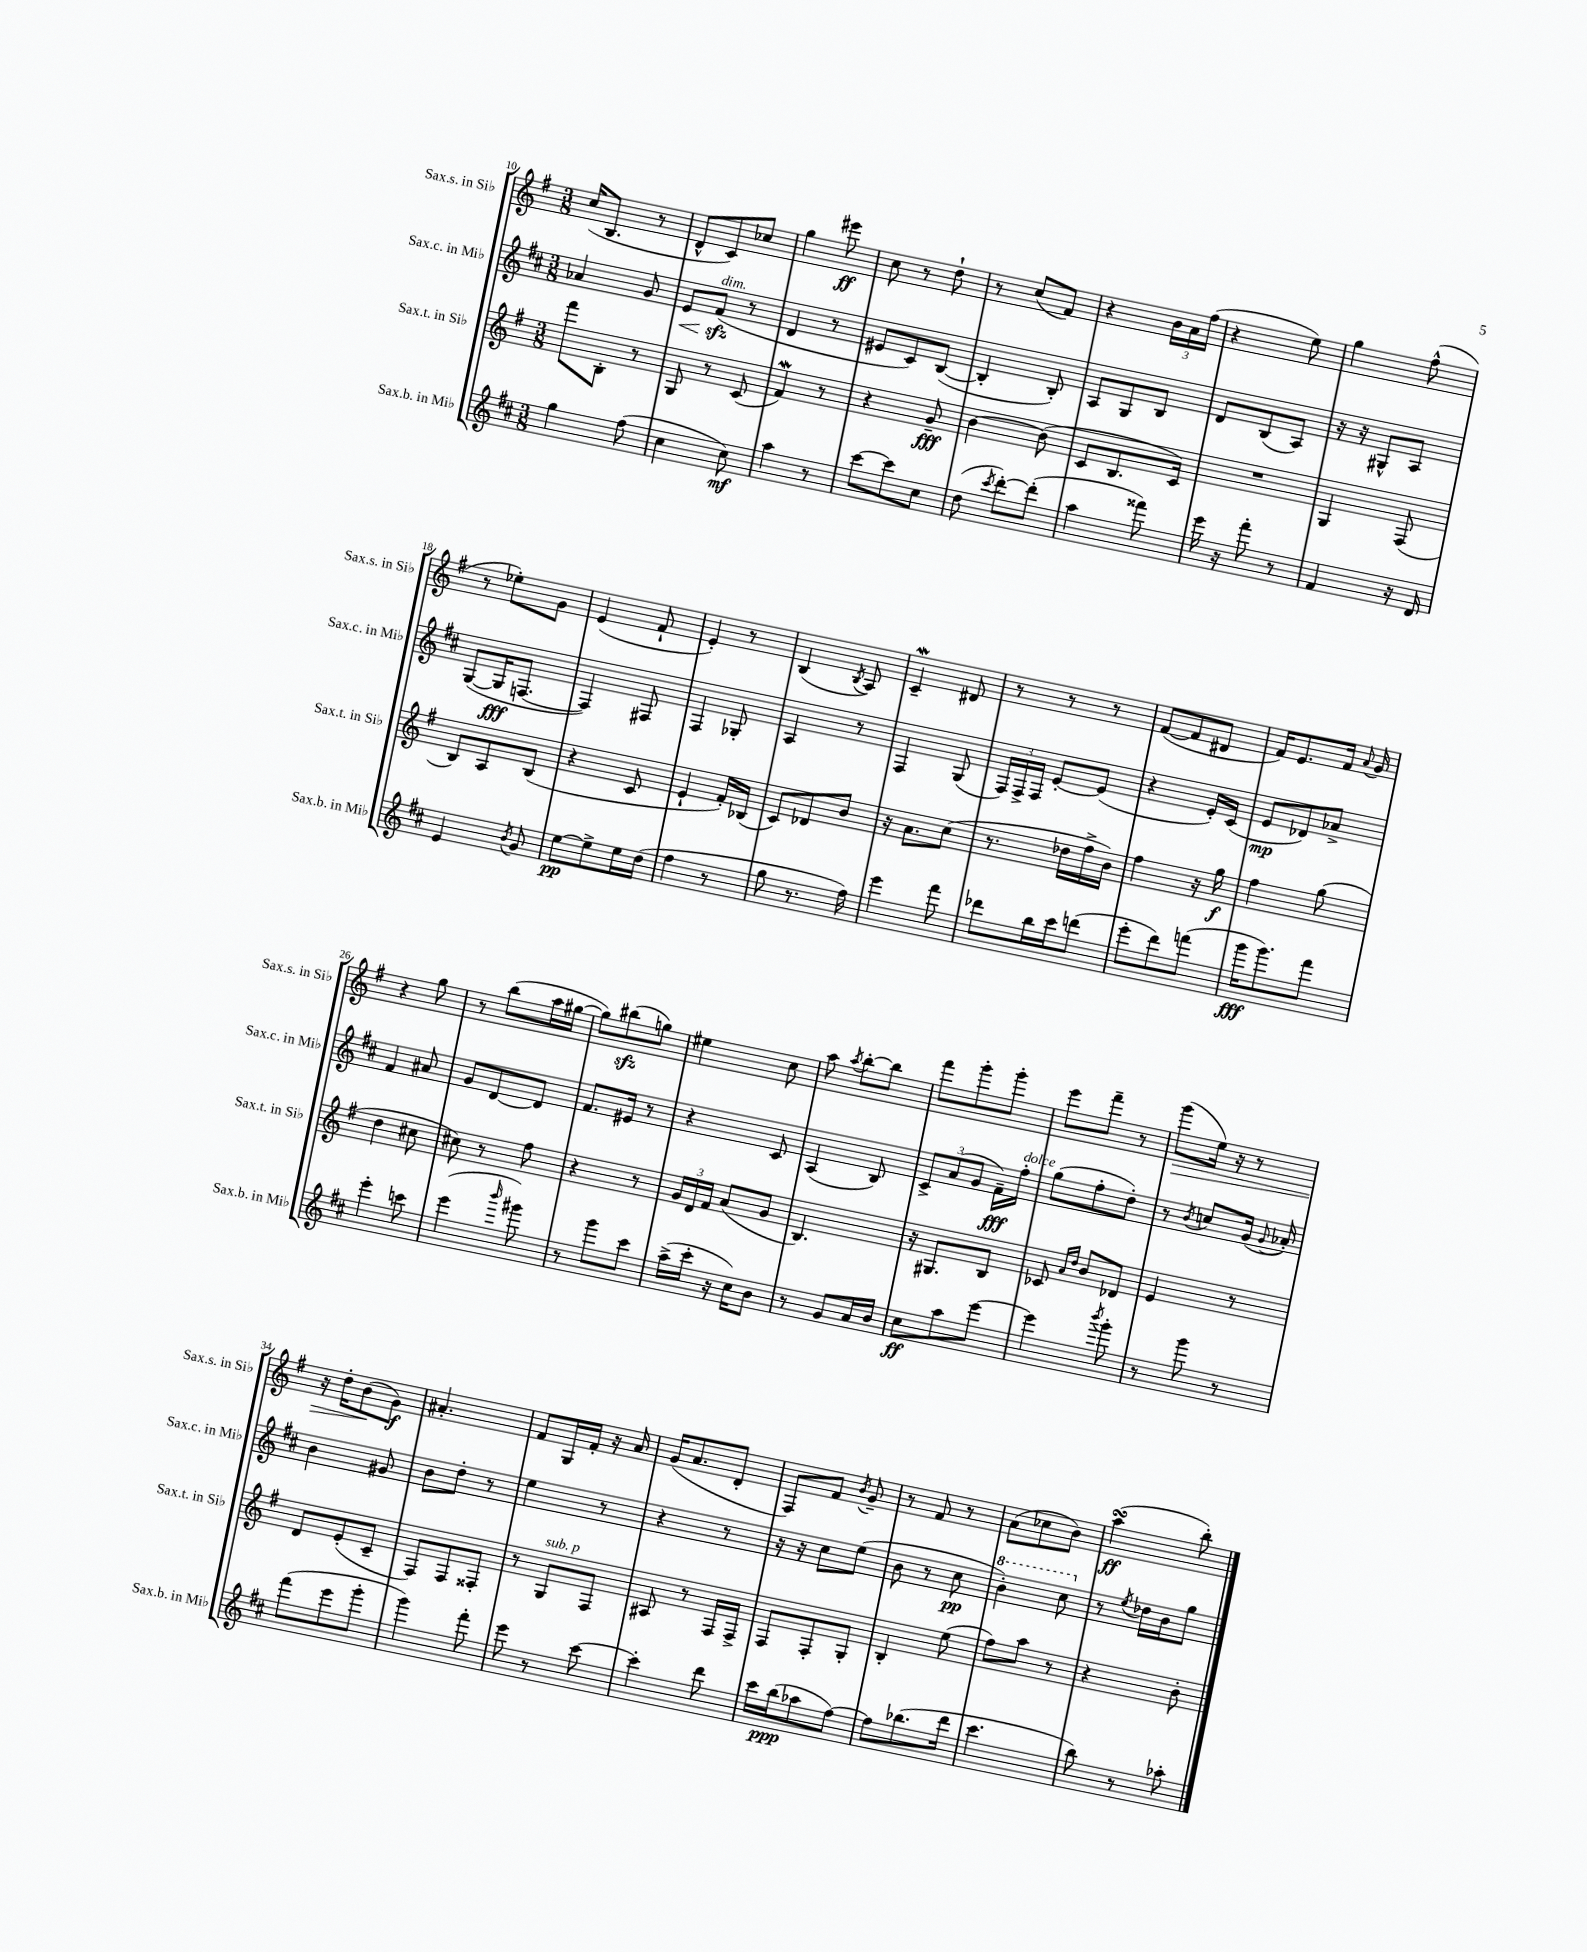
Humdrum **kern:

**kern	**dynam	**kern	**dynam	**kern	**dynam	**kern	**dynam
*part4	*part4	*part3	*part3	*part2	*part2	*part1	*part1
*staff4	*staff4	*staff3	*staff3	*staff2	*staff2	*staff1	*staff1
*I"Sax.b. in Mi♭	*	*I"Sax.t. in Si♭	*	*I"Sax.c. in Mi♭	*	*I"Sax.s. in Si♭	*
*I'Sax.b. in Mi♭	*	*I'Sax.t. in Si♭	*	*I'Sax.c. in Mi♭	*	*I'Sax.s. in Si♭	*
*clefG2	*	*clefG2	*	*clefG2	*	*clefG2	*
*k[f#c#]	*	*k[f#]	*	*k[f#c#]	*	*k[f#]	*
*M3/8	*	*M3/8	*	*M3/8	*	*M3/8	*
=10	=10	=10	=10	=10	=10	=10	=10
4gg\	.	8fff#\L	.	4a-X/	.	(16cc/KL	.
.	.	.	.	.	.	8.B/J	.
.	.	8B'\J	.	.	.	.	.
(8ff#\	.	8r	.	8g/	.	8r	.
=11	=11	=11	=11	=11	=11	=11	=11
!	!	!	!	!	!LO:HP:b	!	!
4cc#\	.	8G/	.	8e/L	<	8d^^/L	.
!	!	!	!	!LO:TX:a:i:t=dim.	!	!	!
.	.	8r	.	(8f#zz/J	.	8c/)	.
8cc#\)	mf	(8c/	.	8r	[	8cc-X/J	.
=12	=12	=12	=12	=12	=12	=12	=12
4aa\	.	4f#W/)	.	4d/	.	4gg\	.
8r	.	8r	.	8r	.	8eee#X\	ff
=13	=13	=13	=13	=13	=13	=13	=13
[8ccc#\L	.	4r	.	8e#X/L	.	8cc\	.
8ccc#\]	.	.	.	8c#/)	.	8r	.
8cc#\J	.	8g~/	fff	([8B/J	.	8dd`\	.
=14	=14	=14	=14	=14	=14	=14	=14
(8dd\	.	[4b\	.	4B'/]	.	8r	.
8qccc#/	.	.	.	.	.	.	.
[8ddd'\L)	.	.	.	.	.	(8cc/L	.
(8ddd'\J]	.	(8b\]	.	8B'/)	.	8f#/J)	.
=15	=15	=15	=15	=15	=15	=15	=15
4aa\	.	8c/L	.	8A/L	.	4r	.
.	.	8.B/	.	8G/	.	.	.
8fff##X\)	.	.	.	8B/J	.	24b\LL	.
.	.	.	.	.	.	24a\	.
.	.	16c/Jk)	.	.	.	.	.
.	.	.	.	.	.	(24ff#\JJ	.
=16	=16	=16	=16	=16	=16	=16	=16
16eee\	.	4.r	.	8d/L	.	4r	.
16r	.	.	.	.	.	.	.
8fff#'\	.	.	.	(8B/	.	.	.
8r	.	.	.	8A/J)	.	8ee\)	.
=17	=17	=17	=17	=17	=17	=17	=17
4f#/	.	4G/	.	16r	.	4gg\	.
.	.	.	.	16r	.	.	.
.	.	.	.	8G#X^^/L	.	.	.
16r	.	(8F#/	.	8A/J	.	(8ff#^^\	.
16d/	.	.	.	.	.	.	.
!!LO:LB:g=z
=18	=18	=18	=18	=18	=18	=18	=18
4e/	.	8B/L)	.	([8G/L	.	8r	.
.	.	8A/	.	16G/K]	fff	8ee-X'\L)	.
.	.	.	.	[8.Fn/J	.	.	.
8qb/	.	.	.	.	.	.	.
8g/	.	(8B/J	.	.	.	8g\J	.
=19	=19	=19	=19	=19	=19	=19	=19
[8ee\L	pp	4r	.	4F/])	.	(4e/	.
8ee^\]	.	.	.	.	.	.	.
16ee\L	.	8c/	.	8F#X/	.	8f#`/	.
(16dd\JJ	.	.	.	.	.	.	.
=20	=20	=20	=20	=20	=20	=20	=20
4ff#\	.	4e`/	.	4F#/	.	4e'/)	.
8r	.	16f#'/LL)	.	8G-X'/	.	8r	.
.	.	(16B-X/JJ	.	.	.	.	.
=21	=21	=21	=21	=21	=21	=21	=21
8gg\	.	8c/L)	.	4A/	.	(4B/	.
8.r	.	8d-X/	.	.	.	.	.
.	.	.	.	.	.	8qB/	.
.	.	8b/J	.	8r	.	8A/)	.
16ff#\)	.	.	.	.	.	.	.
=22	=22	=22	=22	=22	=22	=22	=22
4eee\	.	16r	.	4F#/	.	4cw~/	.
.	.	8.a\L	.	.	.	.	.
8fff#\	.	(8cc\J	.	(8G/	.	8d#X/	.
=23	=23	=23	=23	=23	=23	=23	=23
8ddd-X\L	.	8.r	.	24F#/LL)	.	8r	.
.	.	.	.	24F#^/	.	.	.
.	.	.	.	24F#/JJ	.	.	.
16bb\L	.	.	.	[8e'/L	.	8r	.
16ccc#\J	.	16dd-X\LL	.	.	.	.	.
(8dddn\J	.	16ff#^\	.	(8e/J]	.	8r	.
.	.	16b\JJ)	.	.	.	.	.
=24	=24	=24	=24	=24	=24	=24	=24
8eee'\L	.	4ff#\	.	4r	.	([8f#/L	.
8ddd\)	.	.	.	.	.	8f#/]	.
(8fffn\J	.	16r	.	16e'/LL)	.	8d#X/J	.
.	.	16gg\	f	(16c#/JJ	.	.	.
=25	=25	=25	=25	=25	=25	=25	=25
16ggg\KL	fff	4ff#\	.	8e/L	mp	16f#/KL)	.
8.ggg\)	.	.	.	.	.	8.e/	.
.	.	.	.	8d-X/)	.	.	.
8fff#\J	.	(8gg\	.	8a-X^/J	.	16f#/Jk	.
.	.	.	.	.	.	8qqa/	.
.	.	.	.	.	.	16g/	.
!!LO:LB:g=z
=26	=26	=26	=26	=26	=26	=26	=26
4eee'\	.	4dd\	.	4f#/	.	4r	.
8cccn\	.	8cc#X\	.	8a#X/	.	8gg\	.
=27	=27	=27	=27	=27	=27	=27	=27
(4eee\	.	8cc#X\)	.	8g/L	.	8r	.
.	.	8r	.	[8d/	.	(8bb\L	.
16qqbbb/	.	.	.	.	.	.	.
8ggg#X\)	.	8ff#\	.	8d/J]	.	16aa\L	.
.	.	.	.	.	.	[16gg#X\JJ	.
=28	=28	=28	=28	=28	=28	=28	=28
8r	.	4r	.	8.f#/L	.	8gg#\L])	.
8ggg\L	.	.	.	.	.	(8bb#Xzz\	.
.	.	.	.	16e#X/Jk	.	.	.
8ccc#\J	.	8r	.	8r	.	8ggn\J)	.
=29	=29	=29	=29	=29	=29	=29	=29
(16aa^\LL	.	24g/LL	.	4r	.	4ee#X\	.
.	.	24d/	.	.	.	.	.
16ccc#'\JJ	.	.	.	.	.	.	.
.	.	24f#/JJ	.	.	.	.	.
16r	.	(8a/L	.	.	.	.	.
16cc#\KL)	.	.	.	.	.	.	.
8b\J	.	8g/J	.	8c#/	.	8cc\	.
=30	=30	=30	=30	=30	=30	=30	=30
8r	.	4.B/)	.	(4A/	.	8aa\	.
.	.	.	.	.	.	8qaa/	.
8g/L	.	.	.	.	.	[8bb'\L	.
16a/L	.	.	.	8B/)	.	8bb\J]	.
16b/JJ	.	.	.	.	.	.	.
=31	=31	=31	=31	=31	=31	=31	=31
8cc#\L	ff	16r	.	12c#^/L	.	8fff#\L	.
.	.	8.G#X/L	.	.	.	.	.
.	.	.	.	(12a/	.	.	.
8aa\	.	.	.	.	.	8ggg'\	.
.	.	.	.	12g/J	.	.	.
[8eee\J	.	8B/J	.	16f#~\LL)	fff	8ggg'\J	.
!	!	!	!	!LO:TX:a:i:t=dolce	!	!	!
.	.	.	.	16ff#'\JJ	.	.	.
=32	=32	=32	=32	=32	=32	=32	=32
4eee\]	.	8c-X/	.	(8gg\L	.	8eee\L	.
.	.	16qqa/LL	.	.	.	.	.
.	.	16qqdd/JJ	.	.	.	.	.
.	.	8b/L	.	8ff#'\	.	8fff#~\J	.
8qbbb/	.	.	.	.	.	.	.
8ggg'\	.	8d-X/J	.	8dd'\J)	.	8r	.
=33	=33	=33	=33	=33	=33	=33	=33
!	!	!	!	!	!	!	!LO:HP:b
8r	.	4e/	.	8r	.	(8ggg\L	>
.	.	.	.	8qb/	.	.	.
8ggg\	.	.	.	8ccn/L	.	16ee\Jk)	.
.	.	.	.	.	.	16r	.
8r	.	8r	.	(16g/Jk	.	8r	.
.	.	.	.	8qqg/	.	.	.
.	.	.	.	16a-X'/)	.	.	.
!!LO:LB:g=z
=34	=34	=34	=34	=34	=34	=34	=34
(8fff#\L	.	8d/L	.	4b\	.	16r	.
.	.	.	.	.	.	16dd'\KL	.
8eee\	.	(8e'/	.	.	.	(8b\	.
8ggg'\J	.	8c~/J	.	8g#X/	.	8g\J)	] f
=35	=35	=35	=35	=35	=35	=35	=35
4ggg\)	.	8F#/L)	.	8b\L	.	4.a#X'/	.
.	.	8F#/	.	8dd'\J	.	.	.
8fff#'\	.	8F##X'/J	.	8r	.	.	.
=36	=36	=36	=36	=36	=36	=36	=36
8eee\	.	8r	.	4ee\	.	8f#/L	.
!	!	!LO:TX:a:i:t=sub. p	!	!	!	!	!
8r	.	8G/L	.	.	.	16G/L	.
.	.	.	.	.	.	16f#'/JJ	.
[8ccc#\	.	8F#/J	.	8r	.	16r	.
.	.	.	.	.	.	16a/	.
=37	=37	=37	=37	=37	=37	=37	=37
4ccc#'\]	.	8A#X/	.	4r	.	(16g/KL	.
.	.	.	.	.	.	8.a/	.
.	.	8r	.	.	.	.	.
8ddd\	.	16F#/LL	.	8r	.	8d'/J	.
.	.	16F#^/JJ	.	.	.	.	.
=38	=38	=38	=38	=38	=38	=38	=38
16ccc#\LL	.	8F#/L	.	16r	.	8F#/L)	.
(16bb\J	ppp	.	.	16r	.	.	.
8aa-X\	.	8F#'/	.	8cc#\L	.	8f#/J	.
.	.	.	.	.	.	8qb/	.
[8ff#\J)	.	8G'/J	.	(8ee\J	.	8g~/	.
=39	=39	=39	=39	=39	=39	=39	=39
8ff#\L]	.	4B'/	.	8b\	.	8r	.
(8.bb-X\	.	.	.	8r	.	8f#/	.
.	.	(8ee\	.	8cc#\	pp	8r	.
16ddd\Jk	.	.	.	.	.	.	.
=40	=40	=40	=40	=40	=40	=40	=40
*	*	*	*	*8va	*	*	*
4.ccc#\	.	8ff#\L)	.	4bb'\)	.	(8a\L	.
.	.	8aa\J	.	.	.	8cc-X\	.
.	.	8r	.	8ccc#\	.	8b\J)	.
=41	=41	=41	=41	=41	=41	=41	=41
*	*	*	*	*X8va	*	*	*
8bb\)	.	4r	.	8r	.	(4aasSSS\	ff
.	.	.	.	8qee/	.	.	.
8r	.	.	.	16dd-X\LL	.	.	.
.	.	.	.	16b\J	.	.	.
8aa-X'\	.	8b'\	.	8gg\J	.	8bb'\)	.
==	==	==	==	==	==	==	==
*-	*-	*-	*-	*-	*-	*-	*-
